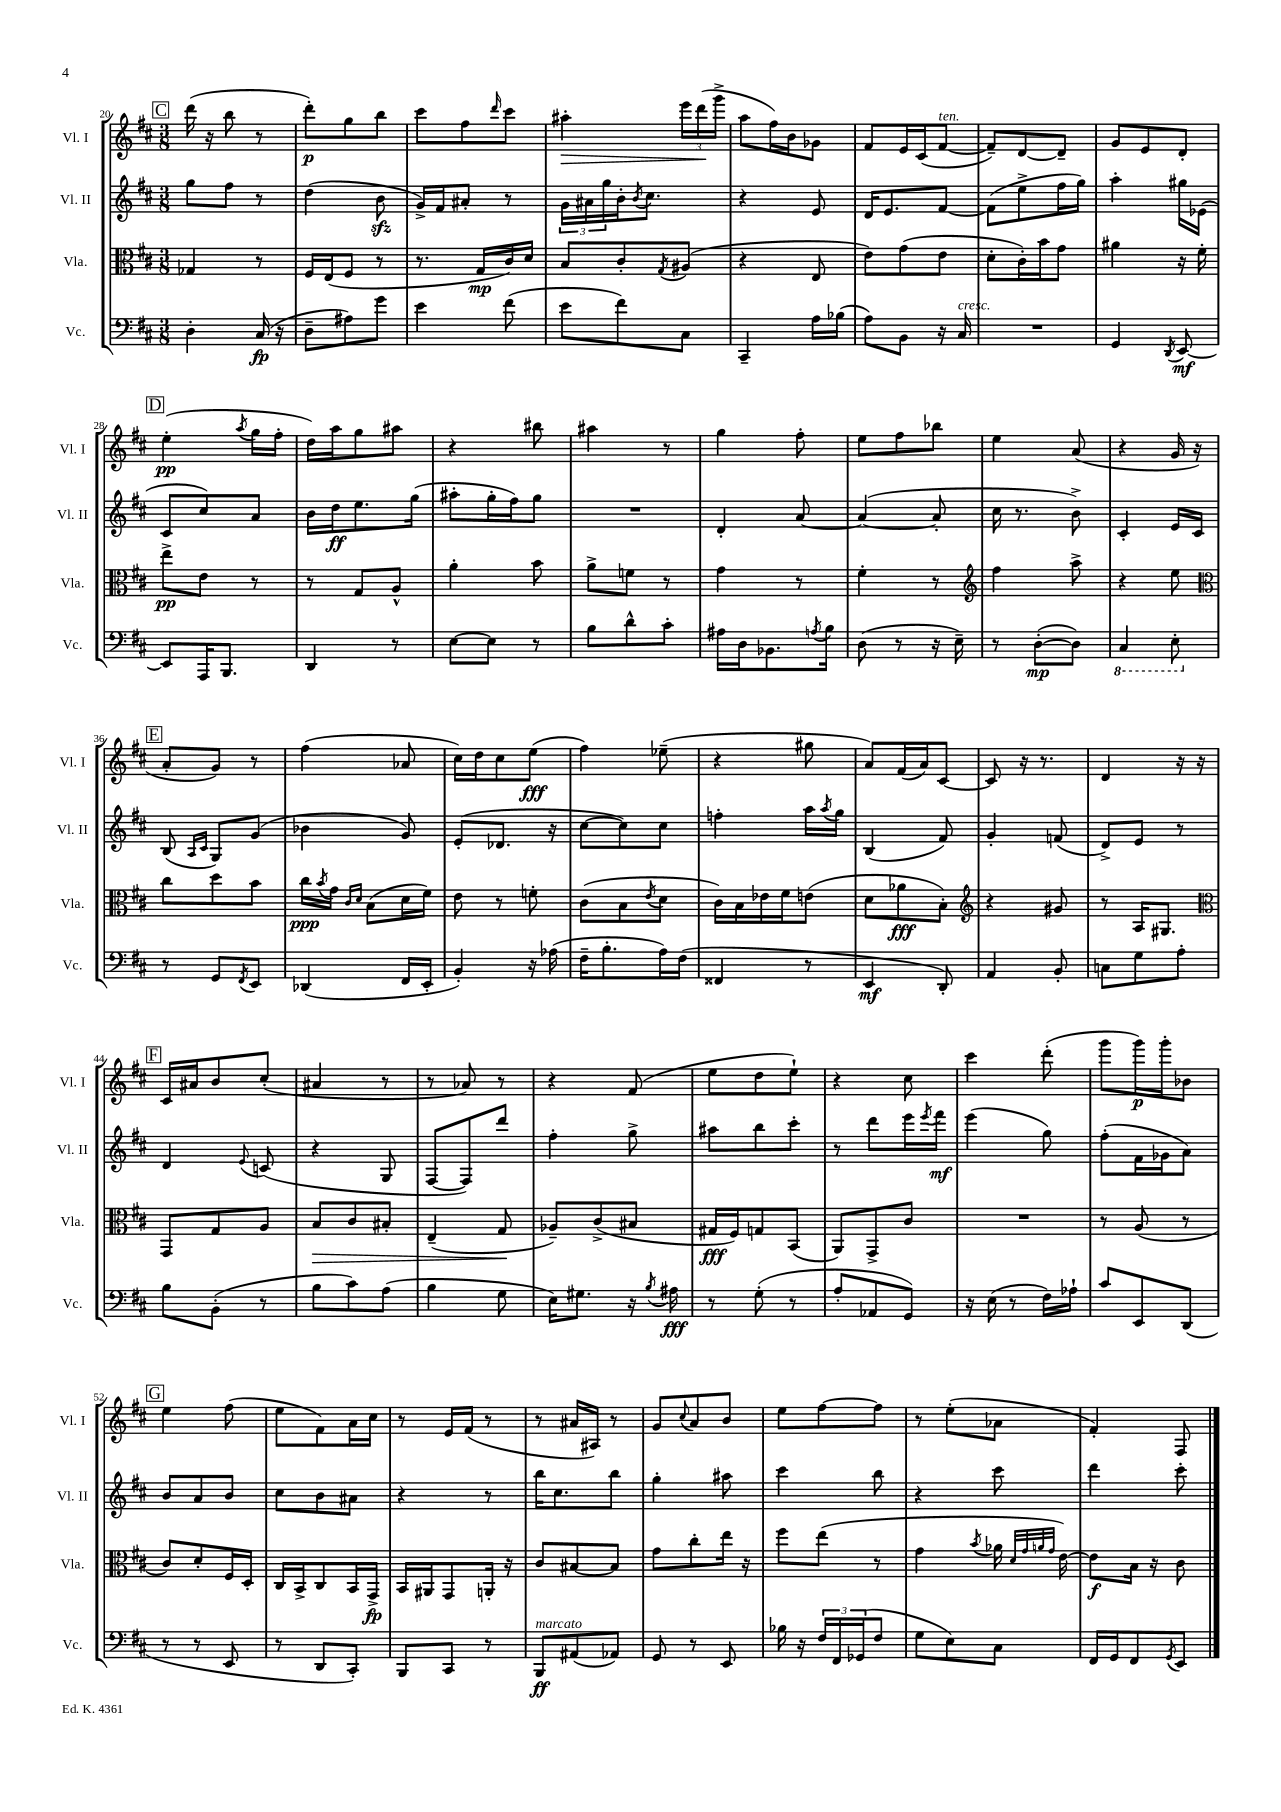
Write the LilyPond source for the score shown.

<<
\new StaffGroup <<
\new Staff = "s0" \with { instrumentName = "Vl. I" shortInstrumentName = "Vl. I" } {
    \clef treble \key d \major \numericTimeSignature \time 3/8
    \mark \markup { \box "C" } d'''16( r16 b''8 r8 |
    d'''8-.\p) g''8 b''8 |
    cis'''8 fis''8 \grace { d'''16 } cis'''8 |
    ais''4-.\> \tuplet 3/2 { e'''16 d'''16\!( g'''16-> } |
    a''8 fis''16) b'16 ges'8 |
    fis'8 e'16 cis'16( fis'8~^\markup { \italic "ten." } |
    fis'8--) d'8~ d'8-- |
    g'8 e'8 d'8-. |
    \mark \markup { \box "D" } e''4-.\pp( \acciaccatura { a''8 } g''16 fis''16-. |
    d''16) a''16 g''8 ais''8 |
    r4 bis''8 |
    ais''4 r8 |
    g''4 fis''8-. |
    e''8 fis''8 bes''8 |
    e''4 a'8( |
    r4 g'16 r16 |
    \mark \markup { \box "E" } a'8-. g'8) r8 |
    fis''4( aes'8 |
    cis''16) d''16 cis''8 e''8\fff( |
    fis''4) ees''8--( |
    r4 gis''8 |
    a'8) fis'16( a'16) cis'8~ |
    cis'8 r16 r8. |
    d'4 r16 r16 |
    \mark \markup { \box "F" } cis'16 ais'16 b'8 cis''8-.( |
    ais'4 r8 |
    r8 aes'8) r8 |
    r4 fis'8( |
    e''8 d''8 e''8-!) |
    r4 cis''8 |
    cis'''4 d'''8-.( |
    g'''8 g'''16\p) g'''16-. bes'8 |
    \mark \markup { \box "G" } e''4 fis''8( |
    e''8 fis'8) a'16 cis''16 |
    r8 e'16 fis'16( r8 |
    r8 ais'16 ais16) r8 |
    g'8 \appoggiatura { cis''8 } a'8 b'8 |
    e''8 fis''8~ fis''8 |
    r8 e''8-.( aes'8 |
    fis'4-.) fis8 \bar "|." |
}
\new Staff = "s1" \with { instrumentName = "Vl. II" shortInstrumentName = "Vl. II" } {
    \clef treble \key d \major \numericTimeSignature \time 3/8
    \mark \markup { \box "C" } g''8 fis''8 r8 |
    d''4( b'8\sfz |
    g'16->) fis'16 ais'8-. r8 |
    \tuplet 3/2 { g'16 ais'16 g''16 } b'16-. \acciaccatura { b'8 } cis''8. |
    r4 e'8 |
    d'16 e'8. fis'8~ |
    fis'8( e''8-> fis''16 g''16) |
    a''4-. gis''16 ees'16( |
    \mark \markup { \box "D" } cis'8 cis''8) a'8 |
    b'16 d''16\ff e''8. g''16( |
    ais''8-. g''16-. fis''16) g''8 |
    R4. |
    d'4-. a'8~ |
    a'4~( a'8-. |
    cis''16 r8. b'8->) |
    cis'4-. e'16 cis'16 |
    \mark \markup { \box "E" } b8( \grace { a16 cis'16 } g8) g'8( |
    bes'4 g'8) |
    e'8-.( des'8. r16 |
    cis''8~ cis''8) cis''8 |
    f''4-. a''16 \acciaccatura { a''8 } g''16 |
    b4( fis'8) |
    g'4-. f'8( |
    d'8->) e'8 r8 |
    \mark \markup { \box "F" } d'4 \appoggiatura { e'8 } c'8( |
    r4 g8 |
    fis8~ fis8) d'''8 |
    fis''4-. g''8-> |
    ais''8 b''8 cis'''8-. |
    r8 d'''8 e'''16 \acciaccatura { e'''8 } fis'''16\mf |
    e'''4( g''8) |
    fis''8-.( fis'16 ges'16 a'8) |
    \mark \markup { \box "G" } b'8 a'8 b'8 |
    cis''8 b'8 ais'8 |
    r4 r8 |
    b''16 cis''8. b''8 |
    g''4-. ais''8 |
    cis'''4 b''8 |
    r4 cis'''8 |
    d'''4 cis'''8-. \bar "|." |
}
\new Staff = "s2" \with { instrumentName = "Vla." shortInstrumentName = "Vla." } {
    \clef alto \key d \major \numericTimeSignature \time 3/8
    \mark \markup { \box "C" } ges4 r8 |
    fis16 e16( fis8 r8 |
    r8. g16\mp cis'16) d'16 |
    b8 cis'8-. \acciaccatura { g8 } ais8( |
    r4 e8 |
    e'8) g'8( e'8 |
    d'8-. cis'16-.) b'16 g'8 |
    ais'4 r16 fis'16-. |
    \mark \markup { \box "D" } e''8->\pp e'8 r8 |
    r8 g8 a8-^ |
    a'4-. b'8 |
    a'8-> f'8 r8 |
    g'4 r8 |
    fis'4-. r8 |
    \clef treble fis''4 a''8-> |
    r4 e''8 |
    \mark \markup { \box "E" } \clef alto cis''8 d''8 b'8 |
    cis''16\ppp \acciaccatura { b'8 } g'16 \grace { cis'16 d'16 } b8( d'16 fis'16) |
    e'8 r8 f'8-. |
    cis'8( b8 \acciaccatura { e'8 } d'8 |
    cis'16) b16 ees'16 fis'16 e'8( |
    d'8 aes'8\fff b8-.) |
    \clef treble r4 gis'8 |
    r8 a16 gis8. |
    \mark \markup { \box "F" } \clef alto g,8 g8 a8 |
    b8\> cis'8 bis8-. |
    e4--( g8\! |
    aes8--) cis'8->( bis8 |
    gis16\fff fis16) g8 b,8( |
    a,8) g,8-> cis'8 |
    R4. |
    r8 a8( r8 |
    \mark \markup { \box "G" } cis'8) d'8-. fis16 d16-. |
    cis16 b,16-> cis8 b,16 g,16->\fp |
    b,16 ais,16 g,8 a,16-. r16 |
    cis'8 bis8~ bis8 |
    g'8 cis''8-. e''16 r16 |
    fis''8 e''8( r8 |
    g'4 \acciaccatura { b'8 } aes'16 \grace { d'32 g'32 a'32 g'32 } e'16~) |
    e'8\f b16 r16 cis'8 \bar "|." |
}
\new Staff = "s3" \with { instrumentName = "Vc." shortInstrumentName = "Vc." } {
    \clef bass \key d \major \numericTimeSignature \time 3/8
    \mark \markup { \box "C" } d4-. cis16\fp( r16 |
    d8-- ais8) g'8 |
    e'4 fis'8( |
    e'8 fis'8) cis8 |
    cis,4-- a16 bes16( |
    a8) b,8 r16 cis16^\markup { \italic "cresc." } |
    R4. |
    g,4 \acciaccatura { d,8 } e,8~\mf |
    \mark \markup { \box "D" } e,8 a,,16 b,,8. |
    d,4 r8 |
    e8~ e8 r8 |
    b8 d'8-^ cis'8-. |
    ais16 d16 bes,8. \acciaccatura { a8 } b16 |
    d8( r8 r16 e16--) |
    r8 d8~-.\mp( d8) |
    \ottava #-1 cis,4 e,8-. \ottava #0 |
    \mark \markup { \box "E" } r8 g,8 \acciaccatura { fis,8 } e,8 |
    des,4( fis,16 e,16-. |
    b,4-.) r16 aes16( |
    fis16-- b8.-. a16) fis16( |
    fisis,4 r8 |
    e,4\mf d,8-.) |
    a,4 b,8-. |
    c8 g8 a8-. |
    \mark \markup { \box "F" } b8 b,8-.( r8 |
    b8 cis'8) a8( |
    b4 g8 |
    e16) gis8. r16 \acciaccatura { b8 } ais16\fff |
    r8 g8-.( r8 |
    a8-. aes,8 g,8) |
    r16 e16( r8 fis16) aes16-! |
    cis'8 e,8 d,8( |
    \mark \markup { \box "G" } r8 r8 e,8 |
    r8 d,8 cis,8-.) |
    b,,8 cis,8 r8 |
    b,,8\ff^\markup { \italic "marcato" } ais,8( aes,8) |
    g,8 r8 e,8 |
    bes16 r16 \tuplet 3/2 { fis16 fis,16 ges,16( } fis8 |
    g8 e8) cis8 |
    fis,16 g,16 fis,8 \acciaccatura { g,8 } e,8 \bar "|." |
}
>>
>>
\layout { \context { \Score currentBarNumber = #20 } }
